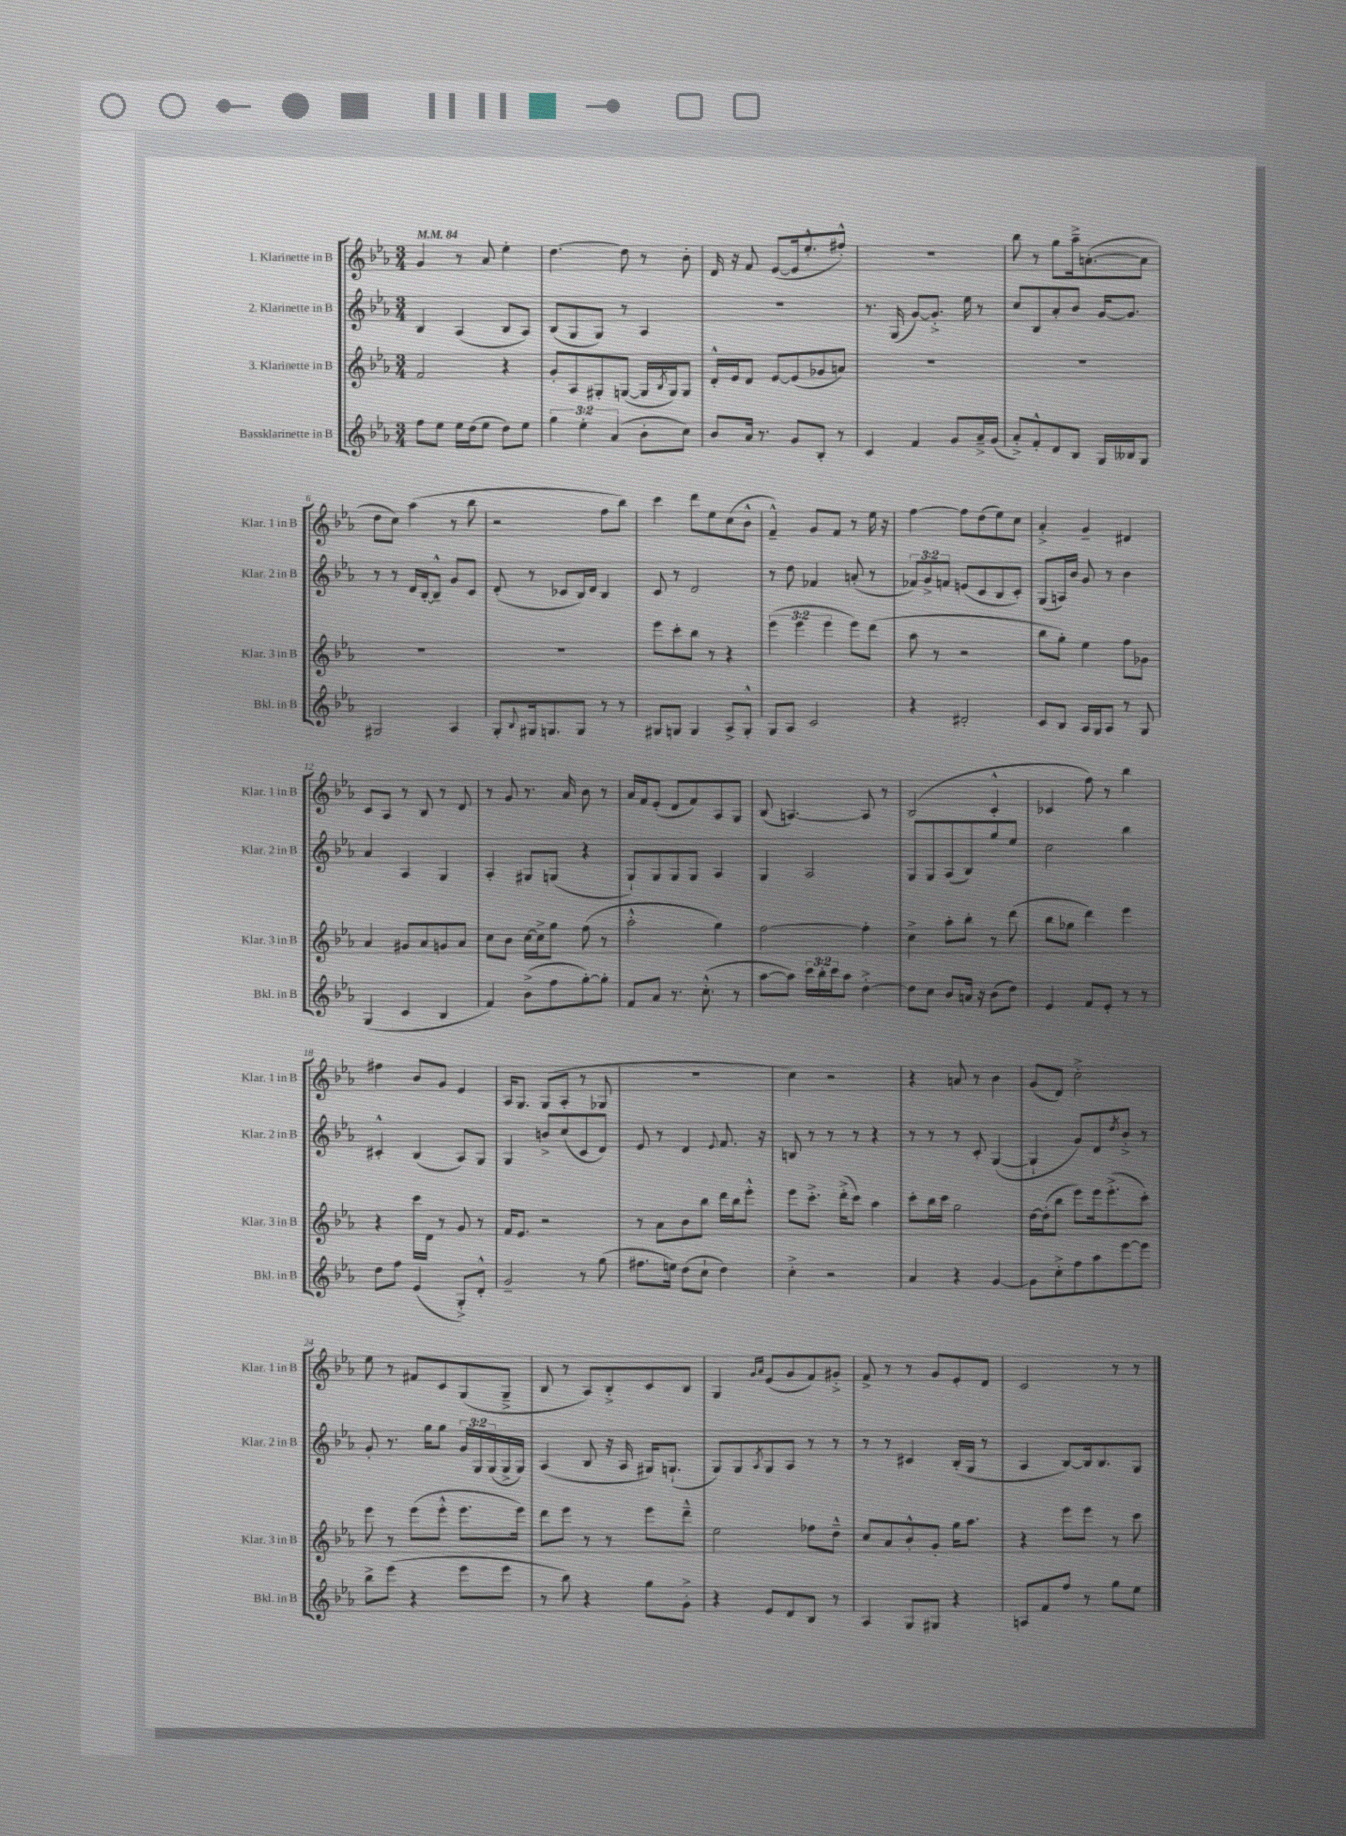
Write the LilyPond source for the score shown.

<<
\new StaffGroup <<
\new Staff = "s0" \with { instrumentName = "1. Klarinette in B" shortInstrumentName = "Klar. 1 in B" } {
    \clef treble \key ees \major \numericTimeSignature \time 3/4 \tempo 4 = 84
    g'4 r8 aes'8 ees''4-. |
    d''4.~ d''8 r8 bes'8-. |
    d'16 r16 f'8 ees'8~( ees'16 ees''8.-.-^ fis''8-.-^) |
    R2. |
    bes''8 r8 g''8 aes''16---> a'8.~-.( a'8 |
    d''8 c''8) aes''4( r8 bes''8 |
    r2 f''8 bes''8) |
    c'''4 d'''8 ees''8 c''8( bes'8-^ |
    f'4---^) g'8 f'8 r8 ees''16 r16 |
    f''4~ f''8 d''8( ees''8) c''8 |
    aes'4-.-> g'4-- dis'4 |
    c'8 aes8 r8 bes8 r8 d'8 |
    r8 g'8 r8. aes'16 bes'8 r8 |
    aes'16 f'16 ees'8-.( d'8 f'8) aes8 g8 |
    bes8( a4.~) a8 r8 |
    bes2( c'4-.-^ |
    ces'4 f''8) r8 bes''4 |
    fis''4 bes'8 g'8 ees'4 |
    aes16 g8. g8( aes8-. r8 ges8 |
    R2. |
    c''4) r2 |
    r4 a'8 r8 bes'4 |
    g'8( d'8) c''2-.-> |
    ees''8 r8 fis'8 c'8 g8( g8---> |
    bes8 r8 aes8) bes8-.-> c'8 bes8 |
    g4 \grace { g'16 aes'16 } ees'8( g'8 f'8) gis'8-.-> |
    f'8-> r8 r8 g'8 ees'8-. d'8 |
    c'2 r8 r8 \bar "|." |
}
\new Staff = "s1" \with { instrumentName = "2. Klarinette in B" shortInstrumentName = "Klar. 2 in B" } {
    \clef treble \key ees \major \numericTimeSignature \time 3/4 \override Staff.TupletNumber.text = #tuplet-number::calc-fraction-text
    bes4 aes4( bes8 aes8) |
    bes8( g8 g8) r8 aes4 |
    R2. |
    r8. g16( g'8~) g'8.-.-> ees''16 r8 |
    c''8 bes8 aes'8-. bes'8 g'16~ g'8. |
    r8 r8 d'16 bes16~-. bes8---^ g'8 c'8 |
    d'8-.( r8 ces'8 bes16) d'16 bes4 |
    c'8 r8 d'2 |
    r8 d''8 fes'4 a'8-.( r8 |
    \tuplet 3/2 { fes'8) g'8-> f'8 } e'8( c'8 bes8 c'8-.) |
    g8( a16) bes'16 g'8 r8 bes'4 |
    aes'4 aes4 g4 |
    aes4-. gis8 g8( r4 |
    g8-!) g8 g8 g8 aes4 |
    g4 aes2 |
    g8 g8 aes8( bes8) g''8 ees''8 |
    c''2 bes''4 |
    cis'4-.-^ bes4( aes8) g8 |
    g4 b'8-> c''8( c'8 d'8) |
    ees'8 r8 d'4 \appoggiatura { ees'8 } f'8. r16 |
    b8 r8 r8 r8 r4 |
    r8 r8 r8 c'8-. g4~( |
    g4-! g'8) d'8 \acciaccatura { d''8 } bes'8-.-> r8 |
    g'8-. r8. g''16 g''8 \tuplet 3/2 { g'16 g16 g16( } g16-> g16) |
    aes4( bes8 r16 aes16 gis16) g8.-!( |
    g8) g8 \acciaccatura { aes8 } g8 aes8 r8 r8 |
    r8 r8 cis'4 bes16-.( g16 r8 |
    aes4 bes8~) bes16 bes8. g8 \bar "|." |
}
\new Staff = "s2" \with { instrumentName = "3. Klarinette in B" shortInstrumentName = "Klar. 3 in B" } {
    \clef treble \key ees \major \numericTimeSignature \time 3/4 \override Staff.TupletNumber.text = #tuplet-number::calc-fraction-text
    f'2 r4 |
    g'8-. aes8 gis8-. g8~( g16 \acciaccatura { bes8 } g16) g8 |
    d'16-.-^ ees'16 d'8 ees'8~ ees'8( ges'8 a'8) |
    R2. |
    R2. |
    R2. |
    R2. |
    ees'''8 c'''8-. bes''8 r8 r4 |
    \tuplet 3/2 { ees'''4( ees'''4 ees'''4 } ees'''8) d'''8( |
    aes''8 r8 r2 |
    bes''8 g''8-.) ees''4 f''8 ges'8 |
    aes'4 gis'8 aes'8 g'8 aes'8 |
    c''8 bes'8 c''16~ c''16-> g''8 f''8( r8 |
    aes''2-.-^ g''4) |
    f''2~ f''4-. |
    c''4-> aes''8-. bes''8-. r8 d'''8( |
    bes''8 ges''8 d'''4) ees'''4 |
    r4 c'''16 d'16 r8 g'8 r8 |
    f'16 ees'8. r2 |
    r8 aes'8 bes'8 bes''8 d'''16 bes''16 ees'''8-.-^ |
    ees'''8 c'''8.-.-> d'''16-.->( c'''8) aes''4 |
    c'''8-. bes''16 c'''16 g''2 |
    d''16~ d''16-.( bes''8 ees'''8) ees'''16 ees'''8.-.->( c'''8-.) |
    ees'''8 r8 ees'''8( ees'''8-.-^ ees'''8. ees'''16) |
    d'''8 ees'''8 r8 r8 ees'''8 d'''8---^ |
    ees''2 fes''8 d''8---^ |
    c''8 aes'8 bes'8-.-^ g'8-. g''16 aes''8. |
    r4 ees'''8 ees'''8 r8 c'''8 \bar "|." |
}
\new Staff = "s3" \with { instrumentName = "Bassklarinette in B" shortInstrumentName = "Bkl. in B" } {
    \clef treble \key ees \major \numericTimeSignature \time 3/4 \override Staff.TupletNumber.text = #tuplet-number::calc-fraction-text
    f''8 ees''8 ees''16 d''16( ees''8 d''8) ees''8 |
    \tuplet 3/2 { g''4 ees''4-. aes'4( } bes'8-. c''8) |
    bes'8 aes'16 r8. g'8 bes8-. r8 |
    c'4 f'4 g'8 aes'16---> g'16( |
    aes'8-.->) f'8-.-^ d'8 bes8 g16 beses16 g8 |
    gis2 aes4 |
    g8-. \appoggiatura { bes8 } gis16 g8. g8 r8 r8 |
    gis8 g8 g4 aes8-> g8-.-^ |
    g8 aes8 c'2 |
    r4 dis'2-. |
    c'8 bes8 aes16 g16 aes8 r8 g8 |
    g4( c'4 bes4 |
    f'4) bes'8->( f''8 g''8~-.) g''8-. |
    f'8 aes'8 r8. c''8.-.-^( r8 |
    aes''8~ aes''8) \tuplet 3/2 { c'''16 bes''16-. c'''16 } aes''8 d''4~-.-> |
    d''8 c''8 bes'8 a'16 r16 bes'8( d''8) |
    ees'4 f'8 ees'8-. r8 r8 |
    d''8 f''8 ees'4( g8-.->) d'8-.-^ |
    g'2-- r8 g''8( |
    fis''8. e''16) d''8( c''8-! d''4) |
    c''4-.-> r2 |
    aes'4 r4 g'4~ |
    g'8 c''8-.-> f''8 aes''8 ees'''8~ ees'''8 |
    bes''8-> ees'''8( r4 ees'''8 ees'''8 |
    r8 bes''8) r4 g''8 g'8-.-> |
    r4 ees'8 d'8 bes8 r8 |
    aes4 g8 gis8 r4 |
    a8 f'8 f''8 r8 g''8 ees''8 \bar "|." |
}
>>
>>
